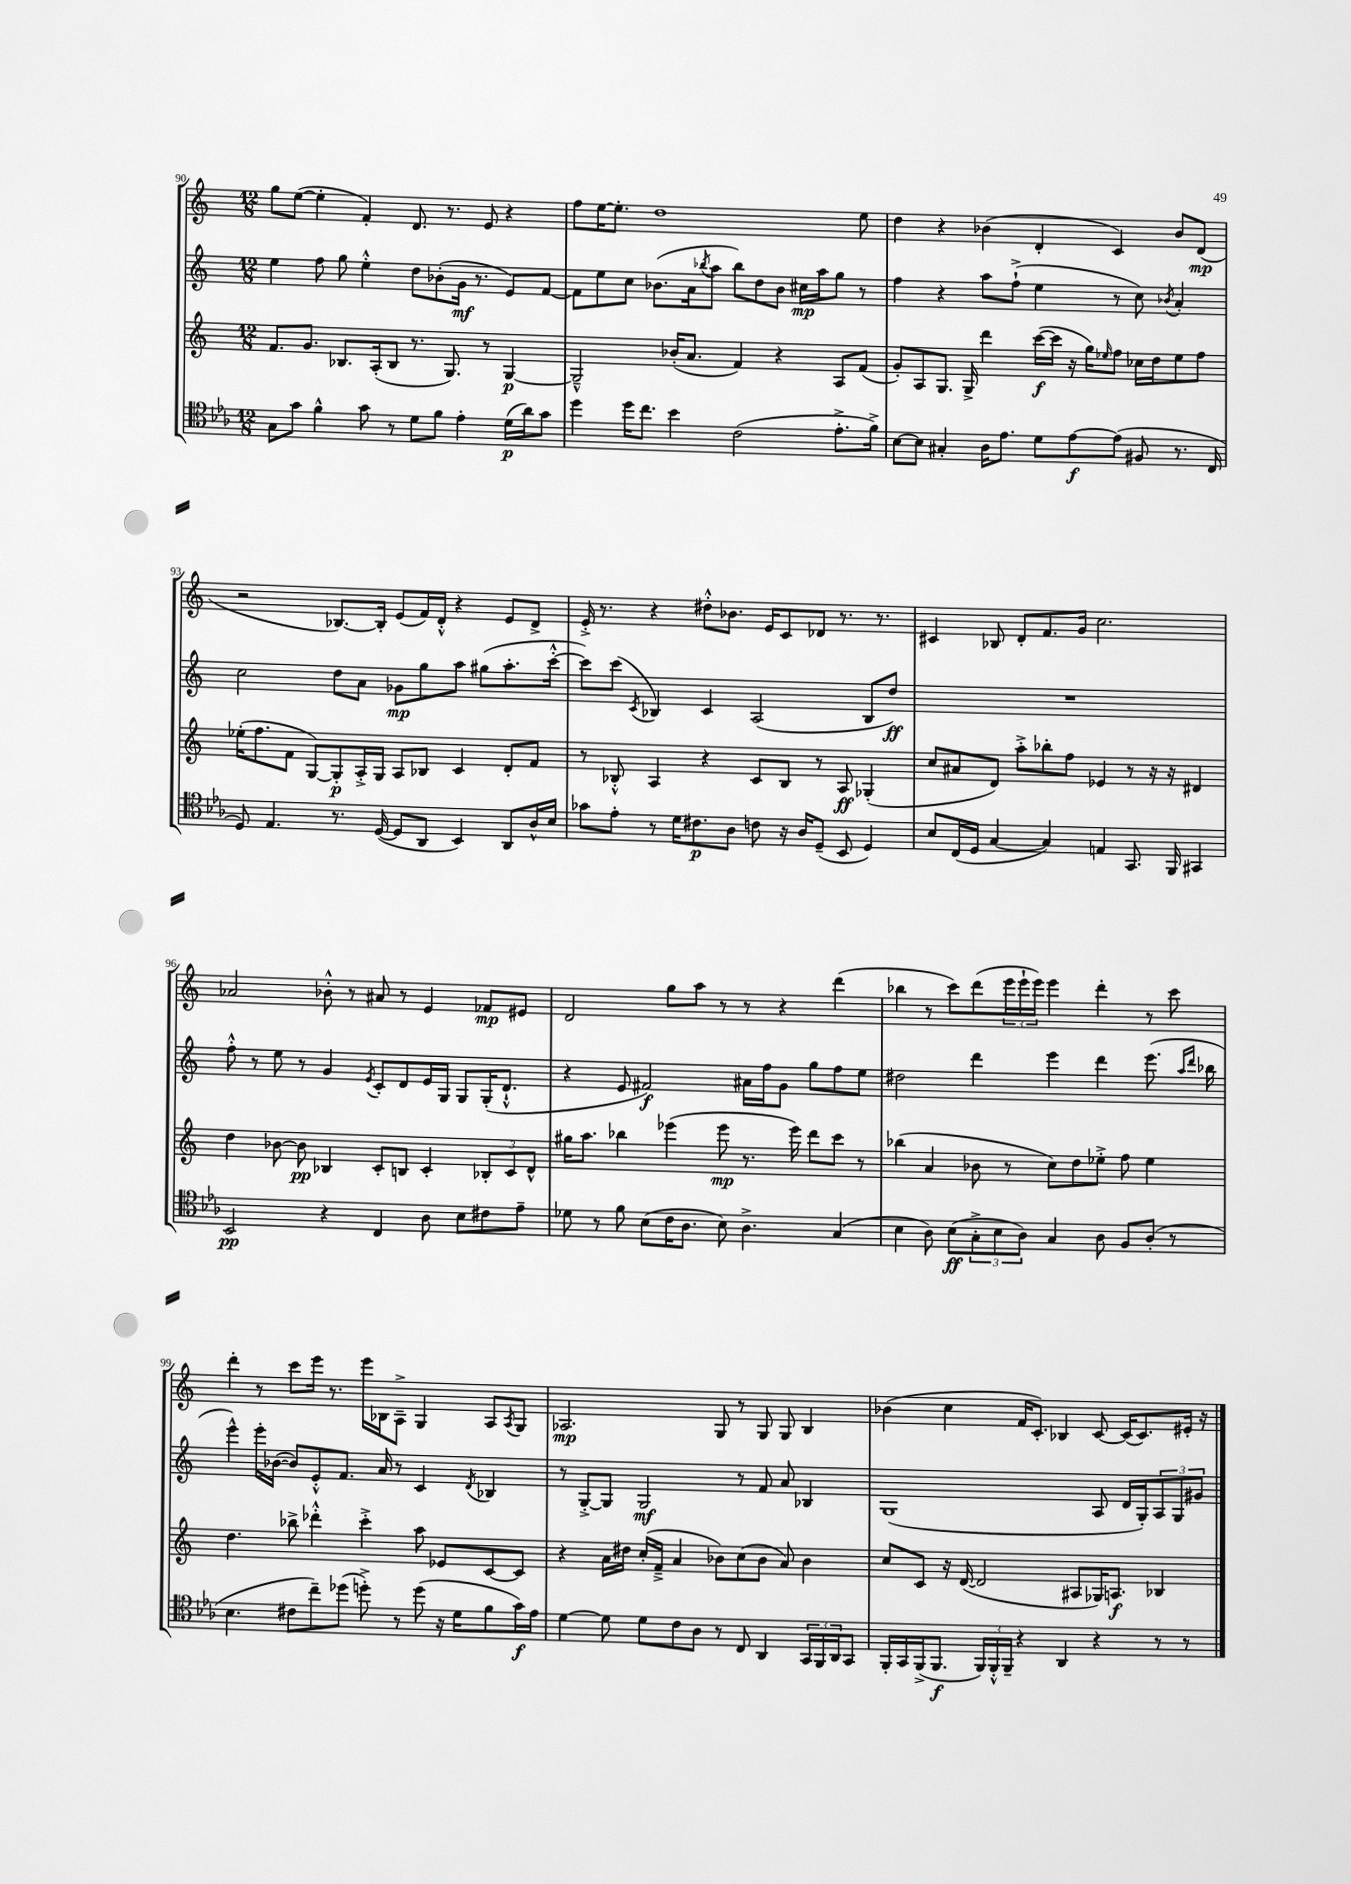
<<
\new StaffGroup <<
\new Staff = "s0" {
    \clef treble \key c \major \numericTimeSignature \time 12/8
    g''8 e''8~( e''4-. f'4-.) d'8. r8. e'8 r4 |
    f''8 e''16~ e''8.-. d''1 e''8 |
    d''4 r4 bes'4( d'4-. c'4) bes'8 d'8\mp( |
    r2 bes8.~) bes16-. e'8( f'16) d'16-.-^ r4 e'8 d'8-> |
    e'16-.-> r8. r4 dis''8-.-^ bes'8. e'16 c'8 des'8 r8. r8. |
    cis'4 bes8 d'8-. f'8. g'16 c''2. |
    aes'2 bes'8-.-^ r8 ais'8 r8 e'4 fes'8\mp eis'8 |
    d'2 g''8 a''8 r8 r8 r4 d'''4( |
    bes''4 r8 c'''8) d'''8( \tuplet 3/2 { e'''16 e'''16-! e'''16) } e'''4 d'''4-. r8 c'''8 |
    d'''4-. r8 c'''8 e'''16 r8. e'''16 bes16 a8---> g4 a8 \acciaccatura { a8 } g8 |
    aes2.\mp g8 r8 g8 g8 b4 |
    bes'4( c''4 f'16 c'8.-.) bes4 c'8~ c'16( c'8.) eis'16-. r16 \bar "|." |
}
\new Staff = "s1" {
    \clef treble \key c \major \numericTimeSignature \time 12/8
    e''4 f''8 g''8 e''4-.-^ d''8 bes'8-.( g'16\mf r8. e'8) f'8~ |
    f'8 e''8 c''8 bes'8.( a'16 \acciaccatura { bes''8 } a''8 bes''8) d''8 bes'8 cis''16\mp a''16 g''8 r8 |
    f''4 r4 a''8 f''8-!->( e''4 r8 c''8) \acciaccatura { bes'8 } a'4-. |
    c''2 d''8 a'8 ges'8\mp g''8 a''8 gis''8( a''8.-. c'''16~-.-^ |
    c'''8) c'''8( \acciaccatura { c'8 } bes4) c'4 a2( bes8 d''8\ff) |
    R1. |
    f''8-.-^ r8 e''8 r8 g'4 \acciaccatura { e'8 } c'8-. d'8 e'16 g16 g8 g16-.( d'8.-!-^ |
    r4 e'8 fis'2\f) ais'16 f''16 g'8 g''8 f''8 e''8 |
    dis''2 d'''4 e'''4 d'''4 e'''8.( \grace { a''16 d'''16 } bes''16 |
    e'''4-^) e'''16-. bes'16~( bes'8) e'8-.-^ f'8. a'16 r8 c'4 \acciaccatura { d'8 } bes4 |
    r8 g8~-.-> g8 g2\mf r8 f'8 a'8 bes4 |
    g1( a8 d'16 g16-.) \tuplet 3/2 { a8 g8 gis'8 } \bar "|." |
}
\new Staff = "s2" {
    \clef treble \key c \major \numericTimeSignature \time 12/8
    f'8. g'8. bes8. a16-.( bes8 r8. g8.) r8 g4~\p |
    g2---^ bes'16-.( a'8. f'4) r4 a8 f'8( |
    g'8-.) a8 g8. g16-> d'''4 c'''16~\f( c'''16 r16 g''16) \grace { ees''16 } f''8 ces''16 d''16 ees''8 f''8 |
    ees''16-.( f''8. f'8 g8~) g8-.\p a16-.-> g16 a8 bes8 c'4 d'8-. f'8 |
    r8 bes8-.-^ a4 r4 c'8 bes8 r8 a8\ff ges4-.( |
    c''8 ais'8 d'8) a''8-.-> bes''8-. f''8 ees'4 r8 r16 r16 dis'4 |
    d''4 bes'8~ bes'8\pp bes4 c'8-. b8 c'4-. \tuplet 3/2 { bes8-. c'8 d'8-^ } |
    gis''16 a''8. bes''4 ees'''4( ees'''8\mp r8. ees'''16) d'''8 c'''8 r8 |
    bes''4( a'4 bes'8 r8 c''8) d''8 ees''8-.-> f''8 ees''4 |
    d''4. bes''8-> des'''4-.-^ c'''4-.-> a''8 ees'8 c'8~ c'8 |
    r4 a'16 dis''16 c''16-.( f'16---> a'4 bes'8) c''8( bes'8 a'8) bes'4 |
    c''8 c'8 r16 d'16~( d'2 ais8 ges16) a8.\f bes4 \bar "|." |
}
\new Staff = "s3" {
    \clef tenor \key ees \major \numericTimeSignature \time 12/8
    g8 g'8 f'4-^ g'8 r8 d'8 f'8 ees'4-. d'16\p( aes'16) g'8 |
    d''4 d''16 c''8. bes'4 c'2( ees'8.-.-> f'16->) |
    bes8~ bes8 gis4-. aes16 ees'8. d'8 ees'8~\f ees'8( fis8 r8. c16 |
    d8) ees4. r8. d16~( d8 aes,8 bes,4) aes,8 aes16-^ bes16 |
    ges'8 ees'8-. r8 d'16 cis'8.\p aes8 c'8 r16 aes16 d8--( bes,8 d4) |
    bes8 c16( d16 g4~ g4) e4 g,8. f,16 gis,4 |
    bes,2\pp r4 c4 aes8 bes8 cis'8 ees'8-- |
    des'8 r8 f'8 bes8( c'16 aes8. bes8) aes4.-> g4( |
    bes4 aes8) bes8\ff( \tuplet 3/2 { g8-.-> bes8 aes8) } g4 aes8 f8 aes8-.( r8 |
    bes4. cis'8 c''8--) des''8( d''8-.->) r8 d''8( r16 d'16 f'8 g'16\f) ees'16 |
    d'4~ d'8 d'8 c'8 aes8 r8 c8 aes,4 \tuplet 3/2 { g,16 f,16 aes,16 } g,8 |
    f,16-. g,16 f,16->( f,8.\f \tuplet 3/2 { f,16) f,16-.-^ f,16-- } r4 aes,4 r4 r8 r8 \bar "|." |
}
>>
>>
\layout { \context { \Score currentBarNumber = #90 } }
